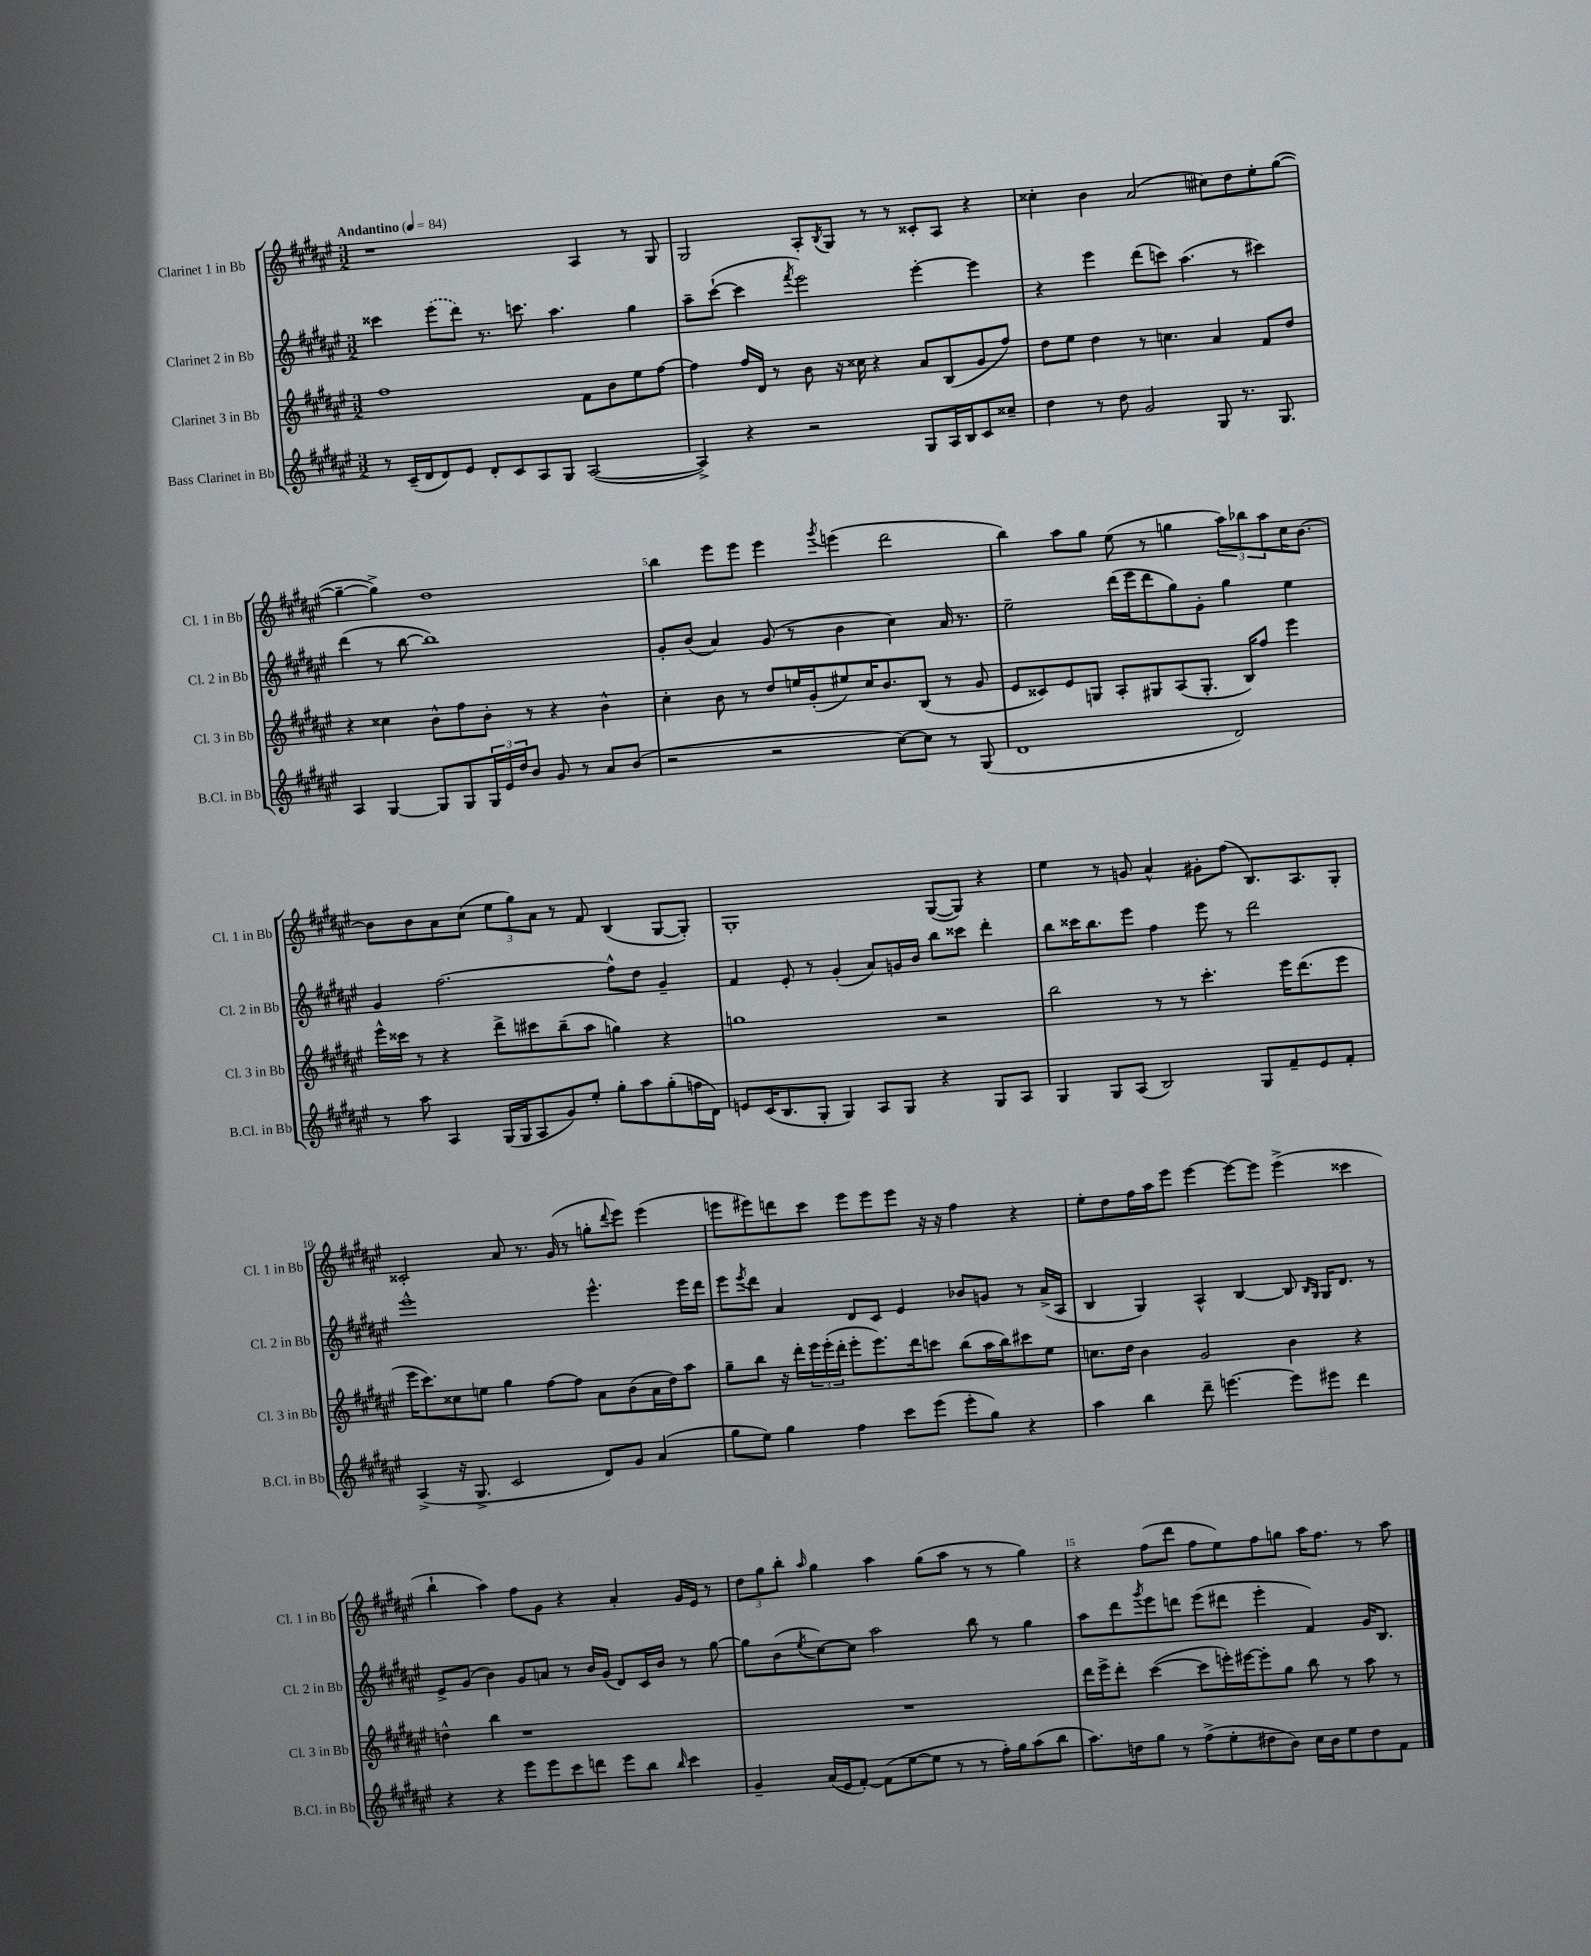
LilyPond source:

<<
\new StaffGroup <<
\new Staff = "s0" \with { instrumentName = "Clarinet 1 in Bb" shortInstrumentName = "Cl. 1 in Bb" } {
    \clef treble \key fis \major \numericTimeSignature \time 3/2 \tempo "Andantino" 4 = 84
    r1 ais4 r8 gis8 |
    gis2 ais8-. \acciaccatura { b8 } gis8 r8 r8 cisis'8-. ais8 r4 |
    cisis''4-. b'4 ais'2( cis''8) dis''8 eis''8-. gis''8~( |
    gis''4~-- gis''4->) dis''1 |
    b''4 eis'''8 eis'''8 eis'''4 \acciaccatura { gis'''8 } e'''4( dis'''2 |
    b''4) ais''8 gis''8 eis''8( r8 g''4 \tuplet 3/2 { ais''8) bes''8 ais''8 } cis''16 b'8.~ |
    b'8 b'8 ais'8 cis''8( \tuplet 3/2 { eis''8 gis''8) ais'8 } r8 fis'8 b4( gis8~ gis8-.) |
    gis1-. gis8~( gis8) r4 |
    eis''4 r8 g'8 ais'4-^ gis'8-. fis''8( b8.) ais8. gis8-. |
    cisis'2-. ais'8 r8. gis'16( r8 g''8-. \appoggiatura { dis'''8 } eis'''8) eis'''4( |
    e'''8 eis'''8) d'''8 cis'''8 eis'''8 eis'''8 eis'''8 r16 r16 fis''4 r4 |
    eis''8-. dis''8 fis''16 ais''16 eis'''8 eis'''4~ eis'''8~ eis'''8 eis'''4->( cisis'''4 |
    b''4-! ais''4) fis''8 gis'8 r4 ais'4-. gis'16 eis'16 r8 |
    \tuplet 3/2 { dis''8 gis''8 b''8-. } \grace { ais''16 } gis''4 ais''4 gis''8( ais''8 r8 r8 gis''4) |
    r4 fis''8( dis'''8 fis''8 eis''8) fis''8 g''8 ais''16 fis''8. r8 ais''8 \bar "|." |
}
\new Staff = "s1" \with { instrumentName = "Clarinet 2 in Bb" shortInstrumentName = "Cl. 2 in Bb" } {
    \clef treble \key fis \major \numericTimeSignature \time 3/2
    cisis'''4 \once \slurDashed eis'''8( dis'''8) r8. c'''8. ais''4. gis''4 |
    ais''8-- cis'''8~-!( cis'''4 \acciaccatura { fis'''8 } eis'''2) eis'''4~-. eis'''4 |
    r4 eis'''4 dis'''8( c'''8) ais''4.( r8 cis'''4) |
    dis'''4( r8 b''8~ b''1) |
    gis'8-. b'8( ais'4) gis'8( r8 b'4 cis''4) ais'16 r8. |
    eis''2-- dis'''16( eis'''16 dis'''8 gis''8) gis'8-. gis''4 eis''4 |
    gis'4 fis''2.~ fis''8-^ dis''8 gis'4-- |
    fis'4 eis'8-. r8 gis'4-.( ais'8) g'16 b'16 b''8 cisis'''8 dis'''4-. |
    b''8 cisis'''16 b''8. eis'''8 fis''4 eis'''8 r8 dis'''2 |
    eis'''1-^ eis'''4.-^ eis'''16 dis'''16 |
    eis'''8 \acciaccatura { eis'''8 } dis'''8 ais'4 dis'8 cis'8 eis'4 bes'8 g'8 r8 ais'16->( ais16 |
    b4 gis4) ais4-^ b4~ b8 \grace { b16 gis16 } gis16 dis'8. r8 |
    eis'8-> gis'8( b'4) gis'8 a'8 r8 b'16 gis'16( dis'8) cis'16 b'16 r8 gis''8~ |
    gis''8 b'8( \acciaccatura { eis''8 } cis''8~) cis''8 ais''2 b''8 r8 gis''4 |
    ais''8 dis'''8 \acciaccatura { gis'''8 } eis'''8 d'''8 eis'''8( dis'''8 eis'''4-. fis'4) gis'16 b8. \bar "|." |
}
\new Staff = "s2" \with { instrumentName = "Clarinet 3 in Bb" shortInstrumentName = "Cl. 3 in Bb" } {
    \clef treble \key fis \major \numericTimeSignature \time 3/2
    fis''1 fis'8 b'8 eis''8 fis''8~ |
    fis''4 fis''16 dis'16 r8 b'8 r16 cisis''16 r4 ais'8 b8( gis'8 fis''8) |
    dis''8 eis''8 dis''4 r8 c''4. ais'4 fis'8 dis''8 |
    r4 cisis''4 b'8-^ fis''8 b'8-. r8 r4 b'4-^ |
    cis''4-. b'8 r8 dis''8 e''16 gis'16-.( eis''8) cis''16 b'8. b8( r8 gis'8 |
    eis'8 cisis'8) eis'8 g8 ais8-. gis8 ais8( gis8.-. b16) fis''8 eis'''4 |
    eis'''16-^ cisis'''16 r8 r4 dis'''8-> cis'''8 b''8--( ais''8 g''4) r4 |
    g''1 r2 |
    b''2 r8 r8 cis'''4.-. eis'''16 dis'''8.( eis'''8 |
    eis'''16 cis'''8.) cisis''8 e''8 gis''4 fis''8~ fis''8 ais'8 b'8( ais'16 dis''16) ais''8 |
    gis''8-- b''8 r16 dis'''16-. \tuplet 3/2 { eis'''16 eis'''16-.( dis'''16-. } eis'''8-. eis'''8.) dis'''16 c'''8 b''8( ais''16 b''16) cis'''8 eis''8 |
    c''8. dis''16 b'4 gis'2 b'4 r4 |
    d''4-^ b''4 r1 |
    R1. |
    dis'''16 eis'''16-> dis'''8-. cis'''4~( cis'''8 e'''16-.) eis'''16~ eis'''8-. gis''8 b''8 r8 ais''8 r8 \bar "|." |
}
\new Staff = "s3" \with { instrumentName = "Bass Clarinet in Bb" shortInstrumentName = "B.Cl. in Bb" } {
    \clef treble \key fis \major \numericTimeSignature \time 3/2
    r8 cis'16--( dis'16 dis'8) eis'8 dis'8-. cis'8 ais8 gis8 ais2~( |
    ais4->) r4 r2 gis8 ais16 b16 cis'8 cisis''8-- |
    dis''4 r8 dis''8 gis'2 gis8 r8. gis8. |
    ais4 gis4~ gis8 gis8 \tuplet 3/2 { gis16 eis'16 dis''16 } b'8 gis'8 r8 ais'8 b'8( |
    r2 r2 cis''8~) cis''8 r8 gis8( |
    dis'1 dis'2) |
    r8 ais''8 ais4 gis16( gis16 ais8 gis'8) eis''8-. gis''8-. ais''8 gis''8-.( f''16 dis'16) |
    e'8 cis'16( b8. gis8-. gis4) ais8 gis8 r4 gis8 ais8 |
    gis4 gis8 ais8( b2) gis8 fis'8-- eis'8 fis'8-. |
    ais4->( r16 gis8.-> cis'2 dis'8) gis'8 ais'4( |
    gis''8 eis''8) gis''4 fis''4 cis'''8 eis'''8( eis'''8-. gis''8) r4 |
    ais''4 b''4 dis'''8-- e'''4.~ e'''8 eis'''8 dis'''4 |
    r4 r4 eis'''8 eis'''8 cis'''8 d'''8 eis'''8 b''8 \grace { b''16 } cis'''4 |
    gis'4-- ais'16( eis'16 fis'8~-.) fis'8( eis''8~ eis''8 r8 r8 fis''16-.) gis''16 ais''8( b''8 |
    ais''8.) d''16 gis''8 r8 fis''8->( eis''8-. dis''8 b'8) cis''16 b'16 eis''8 dis''8 fis'8 \bar "|." |
}
>>
>>
\layout { \context { \Score \override BarNumber.break-visibility = ##(#f #t #t) barNumberVisibility = #(every-nth-bar-number-visible 5) } }
